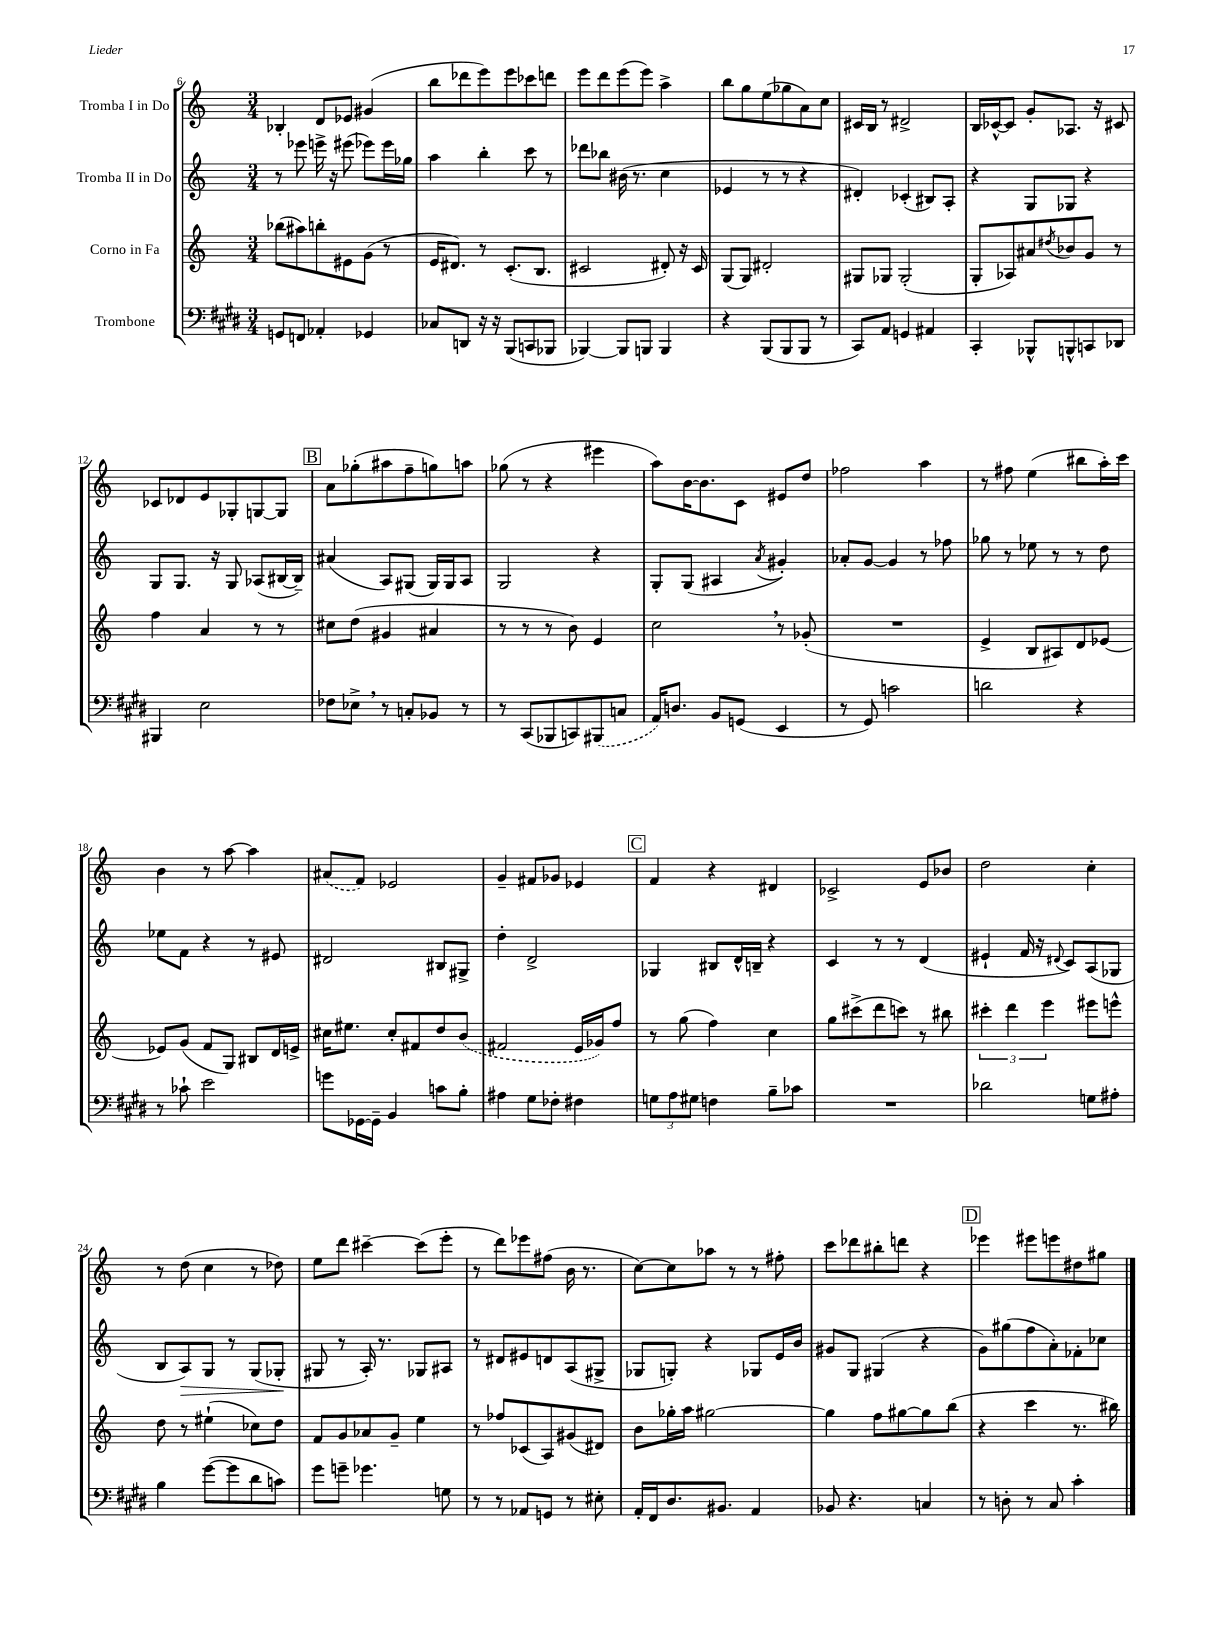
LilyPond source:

<<
\new StaffGroup <<
\new Staff = "s0" \with { instrumentName = "Tromba I in Do" } {
    \clef treble \key c \major \numericTimeSignature \time 3/4
    bes4-. d'8 ees'8 gis'4( |
    b''8 des'''8 e'''8) e'''8 ces'''8 d'''8 |
    e'''8 d'''8 e'''8( e'''8) a''4-> |
    b''8 g''8 e''8( ges''8 a'8) c''8 |
    cis'16 b16 r8 dis'2-> |
    b16 ces'16~-^ ces'8 g'8-. aes8. r16 cis'8 |
    ces'8 des'8 e'8 ges8-. g8~ g8 |
    \mark \markup { \box "B" } a'8 ges''8-.( ais''8 f''8-- g''8) a''8 |
    ges''8( r8 r4 eis'''4 |
    a''8) b'16~ b'8. c'8 eis'8 d''8 |
    fes''2 a''4 |
    r8 fis''8 e''4( bis''8 a''16-.) c'''16 |
    b'4 r8 a''8~ a''4 |
    \once \slurDashed ais'8( f'8) ees'2 |
    g'4-- fis'8 ges'8 ees'4 |
    \mark \markup { \box "C" } f'4 r4 dis'4 |
    ces'2-> e'8 bes'8 |
    d''2 c''4-. |
    r8 d''8( c''4 r8 des''8) |
    e''8 d'''8 cis'''4~-- cis'''8( e'''8-. |
    r8 d'''8) ees'''8 fis''8( b'16 r8. |
    c''8~) c''8 aes''8 r8 r8 fis''8-. |
    c'''8 des'''8 bis''8-. d'''8 r4 |
    \mark \markup { \box "D" } ees'''4 eis'''8 e'''8 dis''8 gis''8 \bar "|." |
}
\new Staff = "s1" \with { instrumentName = "Tromba II in Do" } {
    \clef treble \key c \major \numericTimeSignature \time 3/4
    r8 ees'''8 e'''16-> r16 eis'''8( ees'''8) ees'''16 ges''16 |
    a''4 b''4-. c'''8 r8 |
    des'''8 bes''8 bis'16( r8. c''4 |
    ees'4 r8 r8 r4 |
    dis'4-.) ces'4-.( bis8) a8-. |
    r4 g8 ges8 r4 |
    g8 g8. r16 g8 aes8( bis16~ bis16--) |
    \mark \markup { \box "B" } ais'4( a8) gis8( gis16) gis16 a8 |
    g2 r4 |
    g8-. g8( ais4 \acciaccatura { a'8 } gis'4-.) |
    aes'8-. g'8~ g'4 r8 fes''8 |
    ges''8 r8 ees''8 r8 r8 d''8 |
    ees''8 f'8 r4 r8 eis'8 |
    dis'2 bis8 gis8-> |
    d''4-. d'2-> |
    \mark \markup { \box "C" } ges4 bis8 d'16-^ b16-- r4 |
    c'4 r8 r8 d'4( |
    eis'4-! f'16 r16 \appoggiatura { dis'8 } c'8) a8( ges8 |
    b8 a8\>) g8 r8 g8( ges8-.\! |
    gis8 r8 a16-.) r8. ges8 ais8 |
    r8 dis'8 eis'8 d'8 a8( gis8-> |
    ges8 g8-.) r4 ges8 e'16 b'16 |
    gis'8 g8 gis4( r4 |
    \mark \markup { \box "D" } g'8) gis''8( f''8 a'8-.) fes'8-. ces''8 \bar "|." |
}
\new Staff = "s2" \with { instrumentName = "Corno in Fa" } {
    \clef treble \key c \major \numericTimeSignature \time 3/4
    bes''8( ais''8) b''8-. eis'8 g'8( r8 |
    e'16 dis'8.) r8 c'8.-.( b8. |
    cis'2 dis'8-.) r16 cis'16 |
    g8( g8) dis'2-. |
    gis8 ges8 ges2-.( |
    g8-. aes8) ais'8 \acciaccatura { dis''8 } bes'8 g'8 r8 |
    f''4 a'4 r8 r8 |
    \mark \markup { \box "B" } cis''8 d''8( gis'4 ais'4 |
    r8 r8 r8 b'8) e'4 |
    c''2 \breathe r8 ges'8-.( |
    R2. |
    e'4-> b8 ais8) d'8 ees'8~ |
    ees'8 g'8( f'8 g8) bis8 d'16 e'16-> |
    cis''16 eis''8. cis''8-. fis'8 d''8 \once \slurDashed b'8( |
    fis'2 e'16 ges'16) f''8 |
    \mark \markup { \box "C" } r8 g''8( f''4) c''4 |
    g''8 cis'''8->( d'''8 c'''8) r8 bis''8 |
    \tuplet 3/2 { cis'''4-. d'''4 e'''4 } eis'''8 e'''8-^ |
    d''8 r8 eis''4-!( ces''8) d''8 |
    f'8 g'8 aes'8 g'8-- e''4 |
    r8 fes''8 ces'8( a8) gis'8( dis'8) |
    b'8 ges''16-. a''16 gis''2~ |
    gis''4 f''8 gis''8~ gis''8 b''8( |
    \mark \markup { \box "D" } r4 c'''4 r8. bis''16) \bar "|." |
}
\new Staff = "s3" \with { instrumentName = "Trombone" } {
    \clef bass \key e \major \numericTimeSignature \time 3/4
    g,8 f,8 aes,4-. ges,4 |
    ces8 d,8 r16 r16 b,,8( c,8 bes,,8 |
    bes,,4~) bes,,8 b,,8 b,,4 |
    r4 b,,8( b,,8 b,,8 r8 |
    cis,8) a,8 g,4 ais,4 |
    cis,4-. bes,,8-^ b,,8-^ c,8 des,8 |
    bis,,4 e2 |
    \mark \markup { \box "B" } fes8 ees8-> \breathe r8 c8-. bes,8 r8 |
    r8 cis,8( bes,,8 c,8) \once \slurDashed bis,,8( c8 |
    a,16) d8. b,8 g,8( e,4 |
    r8 gis,8) c'2 |
    d'2 r4 |
    r8 ces'8-! e'2 |
    g'8 ges,16~ ges,16-- b,4 c'8 b8-. |
    ais4 gis8 fes8-. fis4 |
    \mark \markup { \box "C" } \tuplet 3/2 { g8 a8 gis8 } f4 b8-- ces'8 |
    R2. |
    des'2 g8 ais8-. |
    b4 gis'8~( gis'8 dis'8 c'8) |
    gis'8 g'8-- ges'4. g8 |
    r8 r8 aes,8 g,8 r8 eis8-. |
    a,16-. fis,16 dis8. bis,8. a,4 |
    bes,8 r4. c4 |
    \mark \markup { \box "D" } r8 d8-. r8 cis8 cis'4-. \bar "|." |
}
>>
>>
\layout { \context { \Score currentBarNumber = #6 } }
